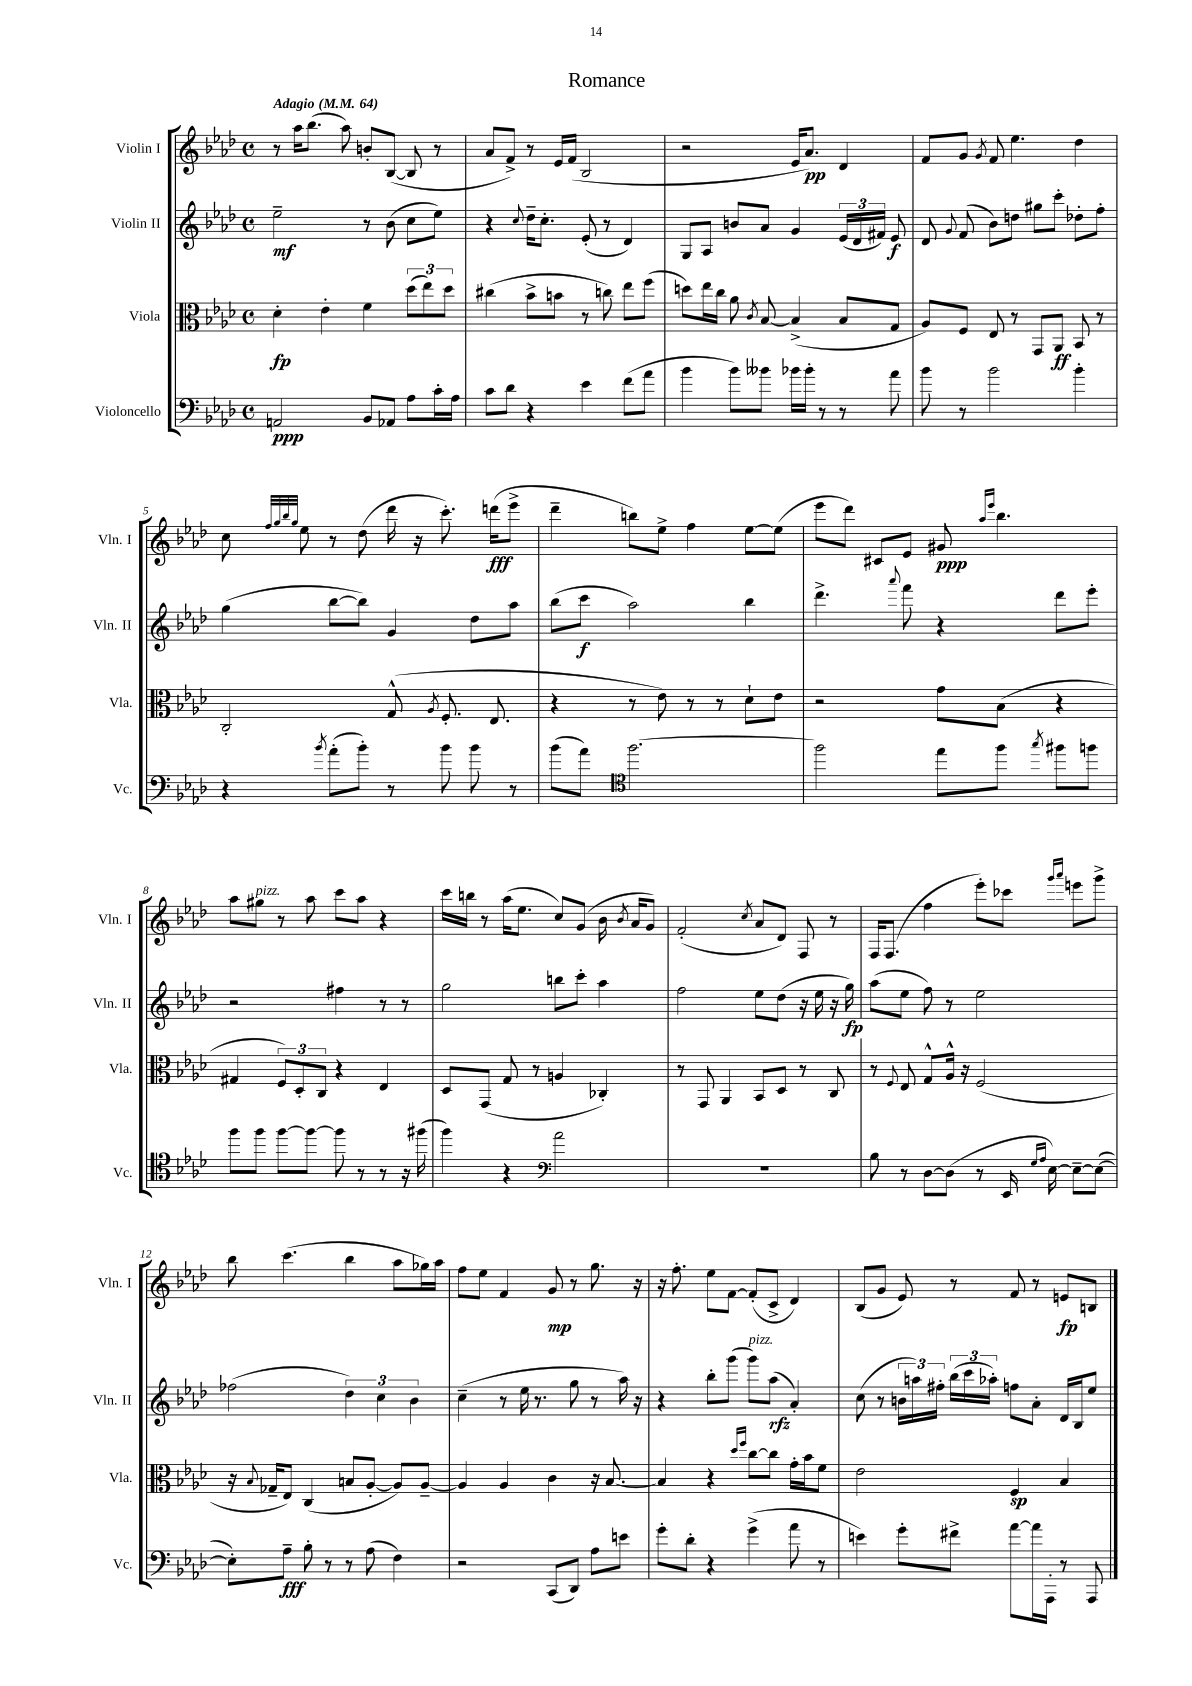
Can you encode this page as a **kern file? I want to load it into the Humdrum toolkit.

**kern	**dynam	**kern	**dynam	**kern	**dynam	**kern	**dynam
*part4	*part4	*part3	*part3	*part2	*part2	*part1	*part1
*staff4	*staff4	*staff3	*staff3	*staff2	*staff2	*staff1	*staff1
*I"Violoncello	*	*I"Viola	*	*I"Violin II	*	*I"Violin I	*
*I'Vc.	*	*I'Vla.	*	*I'Vln. II	*	*I'Vln. I	*
*clefF4	*	*clefC3	*	*clefG2	*	*clefG2	*
*k[b-e-a-d-]	*	*k[b-e-a-d-]	*	*k[b-e-a-d-]	*	*k[b-e-a-d-]	*
*M4/4	*	*M4/4	*	*M4/4	*	*M4/4	*
*met(c)	*	*met(c)	*	*met(c)	*	*met(c)	*
*MM64	*	*MM64	*	*MM64	*	*MM64	*
=1	=1	=1	=1	=1	=1	=1	=1
!	!	!	!	!	!	!LO:TX:a:B:t=Adagio	!
2AAn/	ppp	4d-'\	fp	2ee-~\	mf	8r	.
.	.	.	.	.	.	16aa-\KL	.
.	.	.	.	.	.	(8.bb-\J	.
.	.	4e-'\	.	.	.	.	.
.	.	.	.	.	.	8aa-\)	.
8BB-/L	.	4f\	.	8r	.	8bn'/L	.
8AA-X/J	.	.	.	(8b-\	.	([8B-/J	.
8A-\L	.	(12dd-\L	.	8cc\L	.	8B-/]	.
.	.	12ee-\)	.	.	.	.	.
16c'\L	.	.	.	8ee-\J)	.	8r	.
.	.	12dd-\J	.	.	.	.	.
16A-\JJ	.	.	.	.	.	.	.
=2	=2	=2	=2	=2	=2	=2	=2
8c\L	.	(4cc#X\	.	4r	.	8a-/L	.
8d-\J	.	.	.	.	.	8f^/J)	.
.	.	.	.	8qqcc/	.	.	.
4r	.	8b-^\L	.	16dd-~\KL	.	8r	.
.	.	.	.	8.cc'\J	.	.	.
.	.	8bn\J	.	.	.	16e-/LL	.
.	.	.	.	.	.	(16f/JJ	.
4e-\	.	8r	.	(8e-'/	.	2B-/	.
.	.	8ccn\)	.	8r	.	.	.
(8f\L	.	8ee-\L	.	4d-/)	.	.	.
8a-\J	.	(8ff\J	.	.	.	.	.
=3	=3	=3	=3	=3	=3	=3	=3
4b-\	.	8ddn\L)	.	8G/L	.	2r	.
.	.	16ee-\L	.	8A-/J	.	.	.
.	.	16cc\JJ	.	.	.	.	.
8b-\L)	.	8a-\	.	8bn/L	.	.	.
.	.	8qc/	.	.	.	.	.
8b--X\J	.	[8B-/	.	8a-/J	.	.	.
16b-X\LL	.	(4B-^/]	.	4g/	.	16e-/KL	.
16b-'\JJ	.	.	.	.	.	8.a-/J)	pp
8r	.	.	.	.	.	.	.
8r	.	8B-/L	.	(24e-/LL	.	4d-/	.
.	.	.	.	24d-/	.	.	.
.	.	.	.	24f#X/JJ)	.	.	.
8a-\	.	8G/J	.	8e-/	f	.	.
=4	=4	=4	=4	=4	=4	=4	=4
8b-\	.	8A-/L)	.	8d-/	.	8f/L	.
.	.	.	.	8qqg/	.	.	.
8r	.	8F/J	.	(8f/	.	8g/J	.
.	.	.	.	.	.	8qg/	.
2b-\	.	8E-/	.	8b-\L)	.	8f/	.
.	.	8r	.	8ddn\J	.	4.ee-\	.
.	.	8GG/L	.	8gg#X\L	.	.	.
.	.	8AA-/J	ff	8ccc'\J	.	.	.
4b-'\	.	8BB-/	.	8dd-X'\L	.	4dd-\	.
.	.	8r	.	8ff'\J	.	.	.
!!LO:LB:g=z
=5	=5	=5	=5	=5	=5	=5	=5
4r	.	2C'/	.	(4gg\	.	8cc\	.
.	.	.	.	.	.	32qqff/LLL	.
.	.	.	.	.	.	32qqgg/	.
.	.	.	.	.	.	32qqbb-/	.
.	.	.	.	.	.	32qqgg/JJJ	.
.	.	.	.	.	.	8ee-\	.
8qb-/	.	.	.	.	.	.	.
(8a-'\L	.	.	.	[8bb-\L	.	8r	.
8b-'\J)	.	.	.	8bb-\J])	.	(8dd-\	.
8r	.	(8G^^/	.	4g/	.	16ddd-\	.
.	.	.	.	.	.	16r	.
.	.	8qA-/	.	.	.	.	.
8b-\	.	8.F'/	.	.	.	8.ccc'\)	.
8b-\	.	.	.	8dd-\L	.	.	.
.	.	8.E-/	.	.	.	(16dddn\KL	fff
8r	.	.	.	8aa-\J	.	8eee-^\J	.
=6	=6	=6	=6	=6	=6	=6	=6
(8b-\L	.	4r	.	(8bb-\L	.	4ddd-~\	.
8a-\J)	.	.	.	8ccc\J	f	.	.
*clefC4	*	*	*	*	*	*	*
[2.ff\	.	8r	.	2aa-\)	.	8bbn\L)	.
.	.	8e-\)	.	.	.	8ee-^\J	.
.	.	8r	.	.	.	4ff\	.
.	.	8r	.	.	.	.	.
.	.	8d-`\L	.	4bb-\	.	[8ee-\L	.
.	.	8e-\J	.	.	.	(8ee-\J]	.
=7	=7	=7	=7	=7	=7	=7	=7
2ff\]	.	2r	.	4.ddd-^\	.	8eee-\L	.
.	.	.	.	.	.	8ddd-\J)	.
.	.	.	.	.	.	8c#X/L	.
.	.	.	.	8qqaaa-/	.	.	.
.	.	.	.	8fff\	.	8e-/J	.
8ee-\L	.	8g\L	.	4r	.	8g#X/	ppp
.	.	.	.	.	.	16qqaa-/LL	.
.	.	.	.	.	.	16qqeee-/JJ	.
8ff\J	.	(8B-\J	.	.	.	4.bb-\	.
8qgg/	.	.	.	.	.	.	.
8ff#X\L	.	4r	.	8ddd-\L	.	.	.
8ffn\J	.	.	.	8eee-'\J	.	.	.
!!LO:LB:g=z
=8	=8	=8	=8	=8	=8	=8	=8
8ff\L	.	4G#X/	.	2r	.	8aa-\L	.
!	!	!	!	!	!	!LO:TX:a:i:t=pizz.	!
8ff\J	.	.	.	.	.	8gg#X\J	.
[8ff\L	.	12F/L)	.	.	.	8r	.
.	.	12D-'/	.	.	.	.	.
8ff\J_	.	.	.	.	.	8aa-\	.
.	.	12C/J	.	.	.	.	.
8ff\]	.	4r	.	4ff#X\	.	8ccc\L	.
8r	.	.	.	.	.	8aa-\J	.
8r	.	4E-/	.	8r	.	4r	.
16r	.	.	.	8r	.	.	.
(16ff#X\	.	.	.	.	.	.	.
=9	=9	=9	=9	=9	=9	=9	=9
4ff\)	.	8D-/L	.	2gg\	.	16ccc\LL	.
.	.	.	.	.	.	16bbn\JJ	.
.	.	(8GG/J	.	.	.	8r	.
4r	.	8G/	.	.	.	(16aa-\KL	.
.	.	.	.	.	.	8.ee-\J	.
.	.	8r	.	.	.	.	.
*clefF4	*	*	*	*	*	*	*
2a-\	.	4An/	.	8bbn\L	.	8cc/L)	.
.	.	.	.	8ccc'\J	.	(8g/J	.
.	.	4C-X'/)	.	4aa-\	.	16b-\	.
.	.	.	.	.	.	8qb-/	.
.	.	.	.	.	.	16a-/KL	.
.	.	.	.	.	.	8g/J)	.
=10	=10	=10	=10	=10	=10	=10	=10
1r	.	8r	.	2ff\	.	(2f'/	.
.	.	8GG/	.	.	.	.	.
.	.	4AA-/	.	.	.	.	.
.	.	.	.	.	.	8qcc/	.
.	.	8BB-/L	.	8ee-\L	.	8a-/L	.
.	.	8D-/J	.	(8dd-\J	.	8d-/J)	.
.	.	8r	.	16r	.	8F/	.
.	.	.	.	16ee-\	.	.	.
.	.	8C/	.	16r	.	8r	.
.	.	.	.	16gg\)	fp	.	.
=11	=11	=11	=11	=11	=11	=11	=11
8B-\	.	8r	.	(8aa-\L	.	16F/KL	.
.	.	.	.	.	.	(8.F/J	.
.	.	8qqF/	.	.	.	.	.
8r	.	8E-/	.	8ee-\J	.	.	.
[8D-\L	.	8G^^/L	.	8ff\)	.	4ff\	.
(8D-\J]	.	16A-^^/Jk	.	8r	.	.	.
.	.	16r	.	.	.	.	.
8r	.	(2F/	.	2ee-\	.	8eee-'\L)	.
16EE-/	.	.	.	.	.	8ccc-X\J	.
16qqG/LL	.	.	.	.	.	.	.
16qqA-/JJ	.	.	.	.	.	.	.
[16E-\)	.	.	.	.	.	.	.
.	.	.	.	.	.	16qqggg/LL	.
.	.	.	.	.	.	16qqaaa-/JJ	.
8E-~\L_	.	.	.	.	.	8eeen\L	.
(8E-\J_	.	.	.	.	.	8ggg^\J	.
!!LO:LB:g=z
=12	=12	=12	=12	=12	=12	=12	=12
8E-'\L])	.	16r	.	(2ff-X\	.	8bb-\	.
.	.	8qqB-/	.	.	.	.	.
.	.	16G-X~/KL	.	.	.	.	.
8A-~\J	fff	8E-/J)	.	.	.	(4.ccc\	.
8B-'\	.	(4C/	.	.	.	.	.
8r	.	.	.	.	.	.	.
8r	.	8Bn/L	.	6dd-\)	.	4bb-\	.
(8A-\	.	[8A-'/J	.	.	.	.	.
.	.	.	.	6cc\	.	.	.
4F\)	.	8A-/L])	.	.	.	8aa-\L	.
.	.	.	.	6b-\	.	.	.
.	.	[8A-~/J	.	.	.	16gg-X\L)	.
.	.	.	.	.	.	16aa-\JJ	.
=13	=13	=13	=13	=13	=13	=13	=13
2r	.	4A-/]	.	(4cc~\	.	8ff\L	.
.	.	.	.	.	.	8ee-\J	.
.	.	4A-/	.	8r	.	4f/	.
.	.	.	.	16ee-\	.	.	.
.	.	.	.	8.r	.	.	.
(8CC/L	.	4c\	.	.	.	8g/	mp
8DD-/J)	.	.	.	8gg\	.	8r	.
8A-\L	.	16r	.	8r	.	8.gg\	.
.	.	[8.B-/	.	.	.	.	.
8en\J	.	.	.	16aa-\)	.	.	.
.	.	.	.	16r	.	16r	.
=14	=14	=14	=14	=14	=14	=14	=14
8g'\L	.	4B-/]	.	4r	.	16r	.
.	.	.	.	.	.	8.ff'\	.
8d-'\J	.	.	.	.	.	.	.
4r	.	4r	.	8bb-'\L	.	8ee-\L	.
.	.	.	.	(8ggg\J	.	[8f\J	.
.	.	16qqdd-/LL	.	.	.	.	.
.	.	16qqff/JJ	.	.	.	.	.
!	!	!	!	!LO:TX:a:i:t=pizz.	!	!	!
(4g^\	.	[8cc\L	.	8ggg\L)	.	(8f'/L]	.
.	.	8cc\J]	.	(8aa-\J	rfz	8c^/J	.
8a-\	.	16g'\LL	.	4a-'/)	.	4d-/)	.
.	.	16b-\J	.	.	.	.	.
8r	.	8f\J	.	.	.	.	.
=15	=15	=15	=15	=15	=15	=15	=15
4en\)	.	2e-\	.	(8cc\	.	(8B-/L	.
.	.	.	.	8r	.	8g/J	.
8g'\L	.	.	.	24bn\LL	.	8e-/)	.
.	.	.	.	24aan\)	.	.	.
.	.	.	.	24ff#X'\JJ	.	.	.
8f#X^\J	.	.	.	(24bb-\LL	.	8r	.
.	.	.	.	24ccc\	.	.	.
.	.	.	.	24aa-X'\JJ)	.	.	.
[8a-\L	.	4F/	sp	8ffn\L	.	8f/	.
16a-\L]	.	.	.	8a-'\J	.	8r	.
16AAA-'\JJ	.	.	.	.	.	.	.
8r	.	4B-/	.	16d-/LL	.	8en/L	fp
.	.	.	.	16B-/J	.	.	.
8AAA-/	.	.	.	8ee-/J	.	8Bn/J	.
==	==	==	==	==	==	==	==
*-	*-	*-	*-	*-	*-	*-	*-
